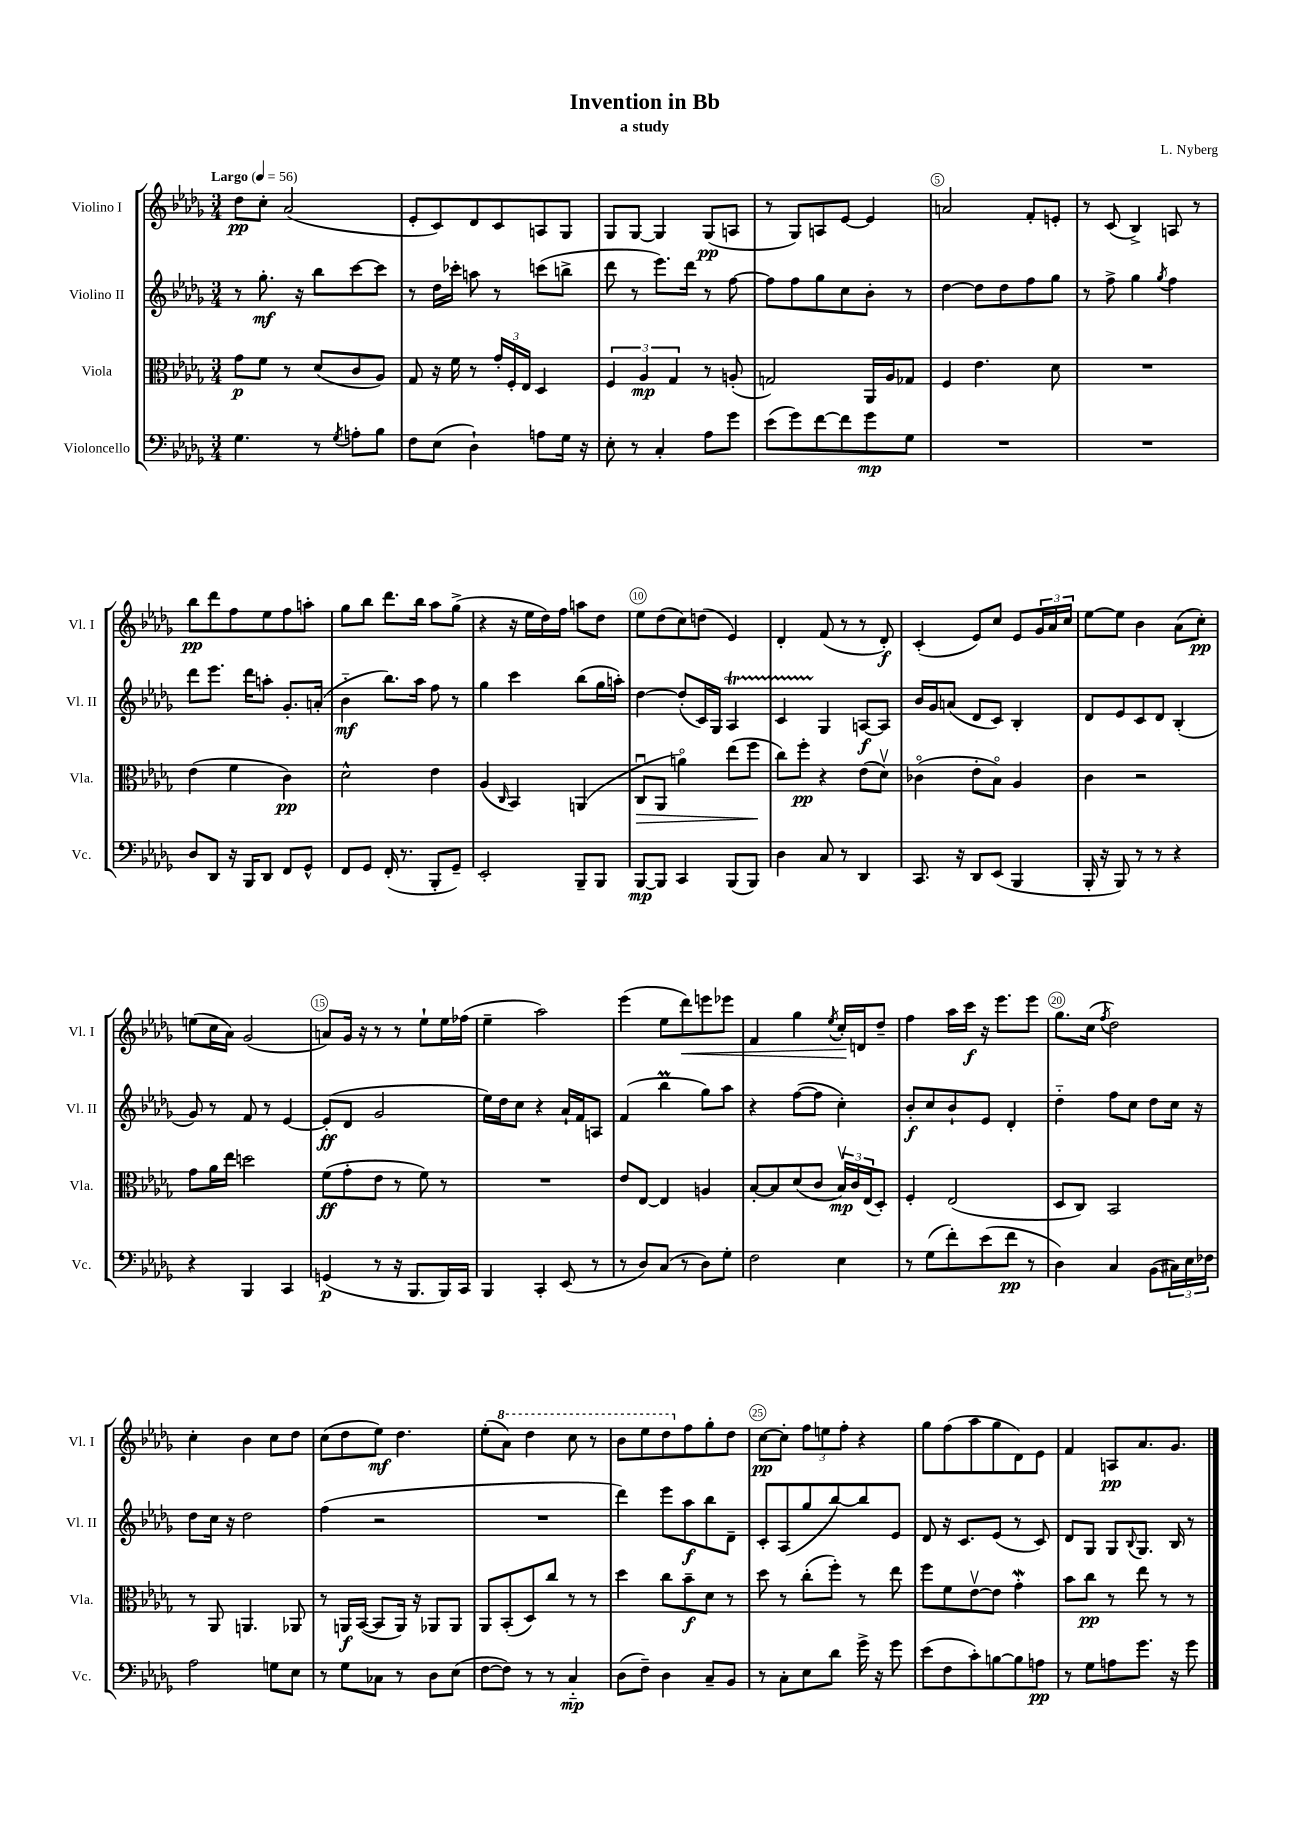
\header { title = "Invention in Bb" composer = "L. Nyberg" subtitle = "a study" }
<<
\new StaffGroup <<
\new Staff = "s0" \with { instrumentName = "Violino I" shortInstrumentName = "Vl. I" } {
    \clef treble \key des \major \numericTimeSignature \time 3/4 \tempo "Largo" 4 = 56
    des''8\pp c''8-. aes'2( |
    ees'8-. c'8) des'8 c'8 a8 ges8 |
    ges8 ges8~ ges4 ges8\pp( a8 |
    r8 ges8) a8 ees'8~ ees'4 |
    a'2 f'8-. e'8-. |
    r8 c'8( bes4->) a8 r8 |
    bes''8\pp des'''8 f''8 ees''8 f''8 a''8-. |
    ges''8 bes''8 des'''8. bes''16 aes''8 ges''8->( |
    r4 r16 ees''16 des''16) f''16 a''8 des''8 |
    ees''8 des''8( c''8) d''8( ees'4) |
    des'4-. f'8( r8 r8 des'8-.\f) |
    c'4-.( ees'8) c''8 ees'8 \tuplet 3/2 { ges'16 aes'16 c''16 } |
    ees''8~ ees''8 bes'4 aes'8( c''8-.\pp) |
    e''8( c''16 aes'16) ges'2( |
    a'8) ges'16 r16 r8 r8 ees''8-! ees''16 fes''16( |
    ees''4-- aes''2) |
    ees'''4( ees''8 des'''8\<) e'''8 ees'''8 |
    f'4 ges''4 \acciaccatura { ees''8 } c''16-.\! d'16 des''8-- |
    f''4 aes''16 c'''16\f r16 ees'''8. ees'''8 |
    ges''8. c''16( \acciaccatura { f''8 } des''2) |
    c''4-. bes'4 c''8 des''8 |
    c''8( des''8 ees''8\mf) des''4. |
    ees''8-.( \ottava #1 aes''8) des'''4 c'''8 r8 |
    bes''8 ees'''8 des'''8 \ottava #0 f''8 ges''8-. des''8 |
    c''8~\pp c''8-. \tuplet 3/2 { f''8 e''8 f''8-. } r4 |
    ges''8 f''8( aes''8 ges''8 des'8) ees'8 |
    f'4 a8\pp aes'8. ges'8. \bar "|." |
}
\new Staff = "s1" \with { instrumentName = "Violino II" shortInstrumentName = "Vl. II" } {
    \clef treble \key des \major \numericTimeSignature \time 3/4
    r8 ges''8.-.\mf r16 bes''8 c'''8~ c'''8 |
    r8 des''16 ces'''16-. a''8 r8 c'''8( b''8-> |
    des'''8 r8 ees'''8.) des'''16 r8 f''8~ |
    f''8 f''8 ges''8 c''8 bes'8-. r8 |
    des''4~ des''8 des''8 f''8 ges''8 |
    r8 f''8-> ges''4 \acciaccatura { ges''8 } f''4 |
    des'''8 ees'''8. des'''16 a''8-. ges'8.-. a'16-.( |
    bes'4-_\mf bes''8.) aes''16 f''8 r8 |
    ges''4 c'''4 bes''8( ges''16 a''16-.) |
    des''4~ des''8-.( c'16) ges16 aes4\startTrillSpan |
    c'4 ges4\stopTrillSpan a8~\f a8 |
    bes'16 ges'16 a'8( des'8 c'8) bes4-. |
    des'8 ees'8 c'8 des'8 bes4-.( |
    ges'8) r8 f'8 r8 ees'4~ |
    ees'8-.\ff( des'8 ges'2 |
    ees''16) des''16 c''8 r4 aes'16-! f'16 a8 |
    f'4( bes''4\prall ges''8) aes''8 |
    r4 f''8~( f''8 c''4-.) |
    bes'8-.\f c''8 bes'8-! ees'8 des'4-. |
    des''4-_ f''8 c''8 des''8 c''16 r16 |
    des''8 c''16 r16 des''2 |
    f''4( r2 |
    R2. |
    des'''4) ees'''8 aes''8\f bes''8 des'8-- |
    c'8-. aes8( ges''8 bes''8~) bes''8 ees'8 |
    des'8 r16 c'8. ees'8( r8 c'8) |
    des'8 ges8 ges8 \appoggiatura { bes8 } ges8. bes16 r8 \bar "|." |
}
\new Staff = "s2" \with { instrumentName = "Viola" shortInstrumentName = "Vla." } {
    \clef alto \key des \major \numericTimeSignature \time 3/4
    ges'8\p f'8 r8 des'8( c'8 aes8) |
    ges8 r16 f'16 r8 \tuplet 3/2 { ges'16-. f16-. ees16 } des4 |
    \tuplet 3/2 { f4 aes4\mp ges4 } r8 a8-.( |
    g2) aes,16 aes16 ges8 |
    f4 ees'4. des'8 |
    R2. |
    ees'4( f'4 c'4\pp) |
    des'2-^ ees'4 |
    aes4( \grace { c16 } bes,4) a,4( |
    c8\downbow\> aes,8 a'4\flageolet) ees''8( f''8\! |
    c''8) f''8-.\pp r4 ees'8( des'8\upbow) |
    ces'4\flageolet( ees'8-. bes8\flageolet) aes4 |
    c'4 r2 |
    ges'8 aes'16 ees''16 d''2 |
    f'8\ff( ges'8-. ees'8 r8 f'8) r8 |
    R2. |
    ees'8 ees8~ ees4 a4 |
    bes8~-. bes8 des'8( c'8 \tuplet 3/2 { bes16\upbow\mp) c'16 ees16( } des8-.) |
    f4-. ees2( |
    des8 c8) bes,2 |
    r8 aes,8 a,4. aes,8 |
    r8 a,16\f bes,16~( bes,8 a,16) r16 aes,8 aes,8 |
    aes,8 bes,8-.( des8) c''8 r8 r8 |
    des''4 c''8 bes'8--\f des'8 r8 |
    des''8 r8 c''8-.( f''8-.) r8 ees''8 |
    f''8 f'8 ees'8~\upbow ees'8 ges'4-.\mordent |
    bes'8 c''8\pp r8 ees''8 r8 r8 \bar "|." |
}
\new Staff = "s3" \with { instrumentName = "Violoncello" shortInstrumentName = "Vc." } {
    \clef bass \key des \major \numericTimeSignature \time 3/4
    ges4. r8 \acciaccatura { ges8 } a8-. bes8 |
    f8 ees8( des4-!) a8 ges16 r16 |
    ees8-. r8 c4-. aes8 ges'8 |
    ees'8( ges'8) f'8~ f'8 ges'8\mp ges8 |
    R2. |
    R2. |
    des8 des,8 r16 bes,,16 des,8 f,8 ges,8-^ |
    f,8 ges,8 f,16-.( r8. bes,,8-. ges,8--) |
    ees,2-. bes,,8-- bes,,8 |
    bes,,8~\mp bes,,8 c,4 bes,,8( bes,,8) |
    des4 c8 r8 des,4 |
    c,8. r16 des,8 ees,8( bes,,4 |
    bes,,16-. r16 bes,,8) r8 r8 r4 |
    r4 bes,,4 c,4 |
    g,4\p( r8 r16 bes,,8. bes,,16) c,16 |
    bes,,4 c,4-. ees,8( r8 |
    r8 des8) c8( r8 des8) ges8-. |
    f2 ees4 |
    r8 ges8( f'8-.) ees'8( f'8\pp r8 |
    des4) c4 bes,8( \tuplet 3/2 { cis16) ees16 fes16 } |
    aes2 g8 ees8 |
    r8 ges8 ces8 r8 des8 ees8( |
    f8~ f8) r8 r8 c4-_\mp |
    des8( f8--) des4 c8-- bes,8 |
    r8 c8-. ees8 des'8 ges'16-> r16 ges'8 |
    ees'8( f8 c'8-.) b8~ b8 a8\pp |
    r8 ges8 a8 ges'8. r16 ges'8 \bar "|." |
}
>>
>>
\layout { \context { \Score \override BarNumber.break-visibility = ##(#f #t #t) barNumberVisibility = #(every-nth-bar-number-visible 5) \override BarNumber.stencil = #(make-stencil-circler 0.1 0.3 ly:text-interface::print) } }
